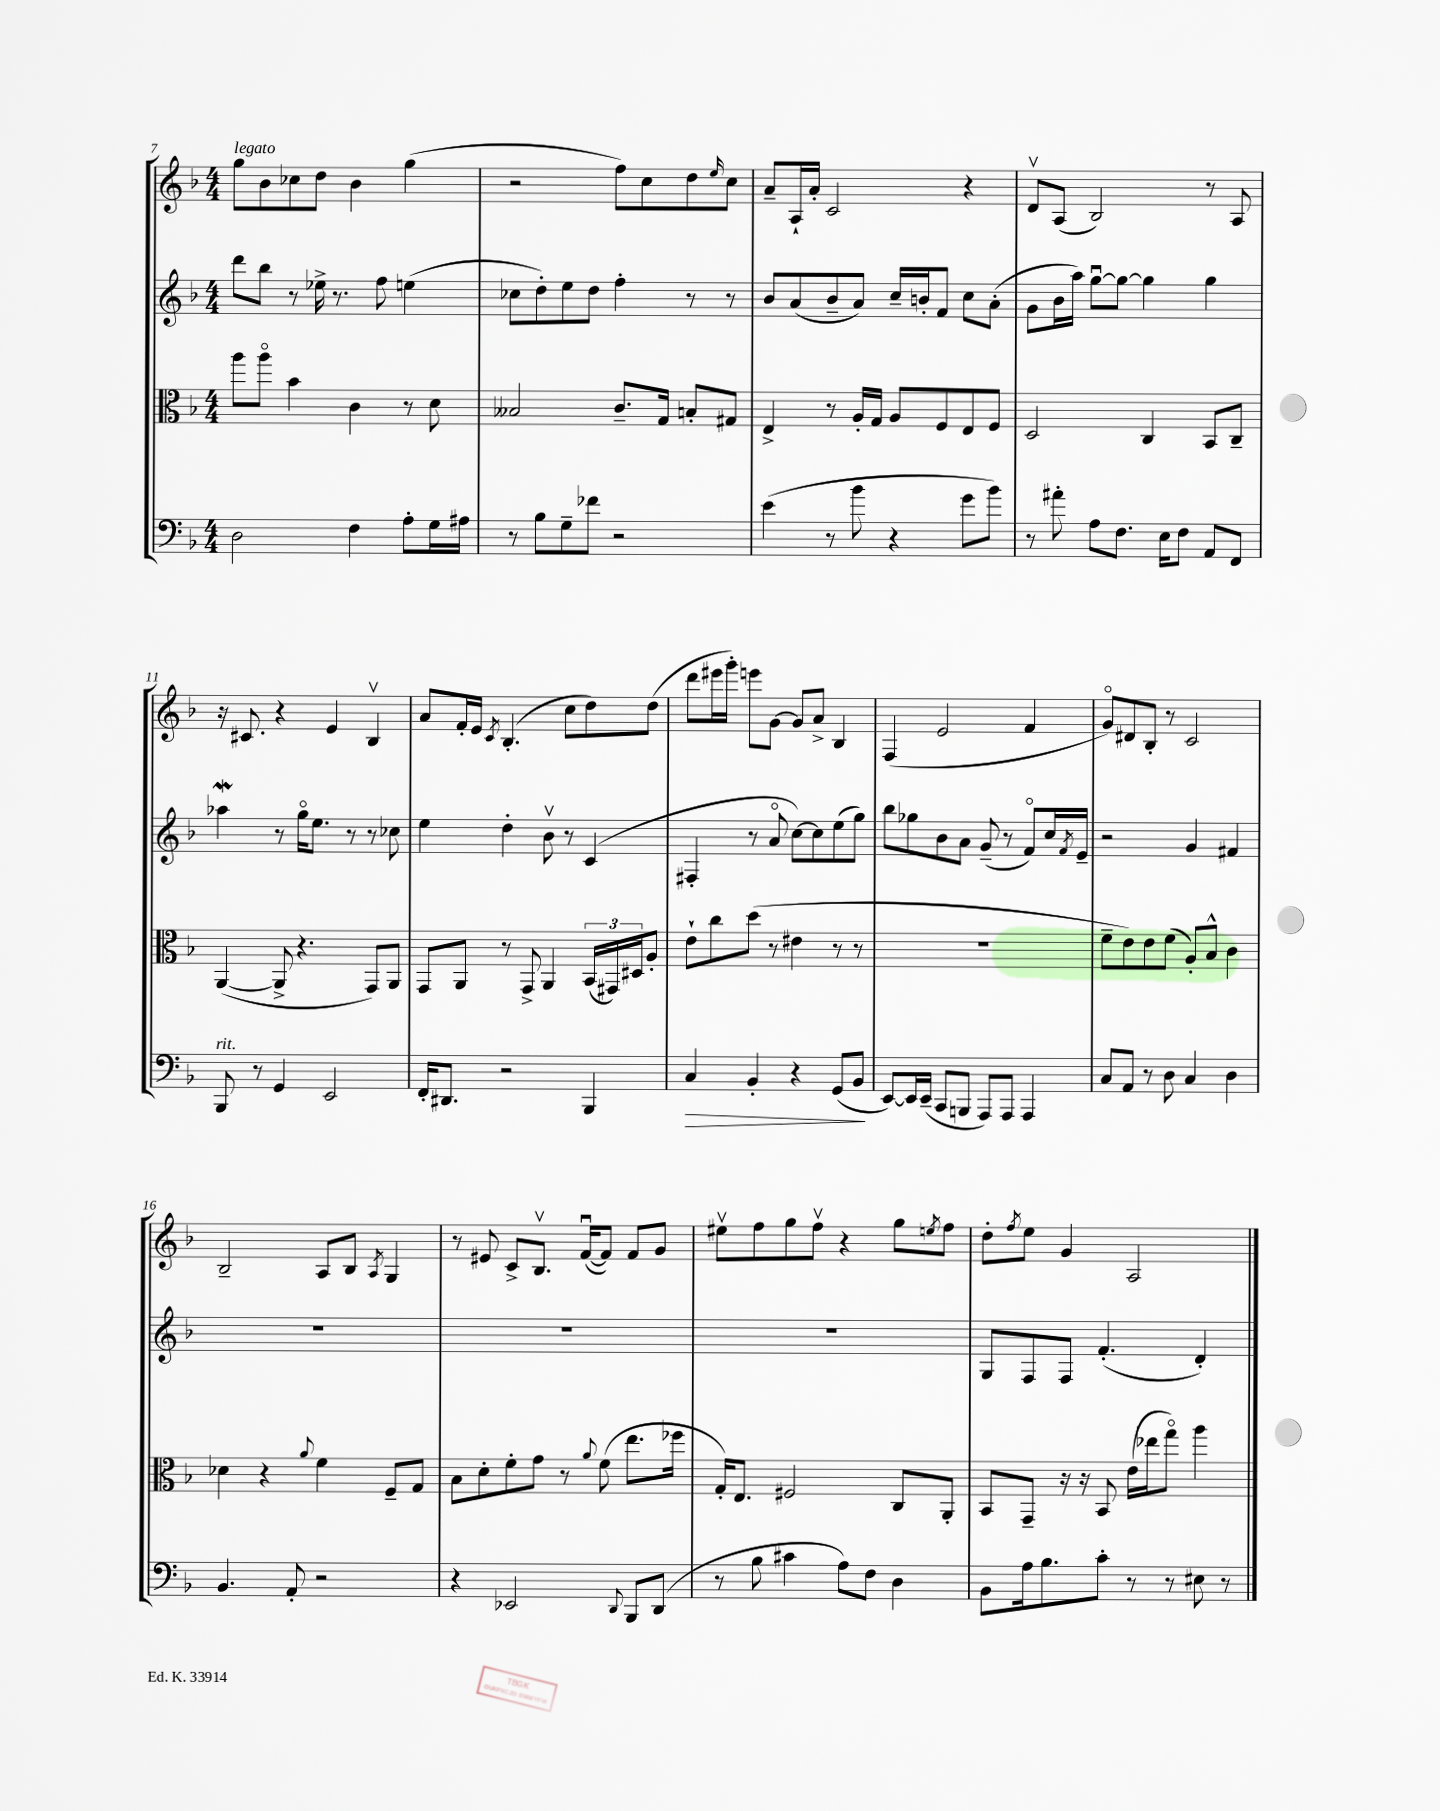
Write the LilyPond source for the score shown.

<<
\new StaffGroup <<
\new Staff = "s0" {
    \clef treble \key f \major \numericTimeSignature \time 4/4
    g''8^\markup { \italic "legato" } bes'8 ces''8 d''8 bes'4 g''4( |
    r2 f''8) c''8 d''8 \grace { e''16 } c''8 |
    a'8-- a16-! a'16-. c'2 r4 |
    d'8\upbow a8( bes2) r8 a8 |
    r16 cis'8. r4 e'4 bes4\upbow |
    a'8 f'16-. e'16 \acciaccatura { c'8 } bes4.-.( c''8 d''8) d''8( |
    d'''8 eis'''16 g'''16-.) e'''8 g'8~ g'8 a'8-> bes4 |
    f4( e'2 f'4 |
    g'8\flageolet) dis'8 bes8-. r8 c'2 |
    bes2-- a8 bes8 \acciaccatura { a8 } g4 |
    r8 eis'8 c'8-> bes8.\upbow f'16~\downbow( f'8) f'8 g'8 |
    eis''8\upbow f''8 g''8 f''8\upbow r4 g''8 \acciaccatura { e''8 } f''8 |
    d''8-. \acciaccatura { f''8 } e''8 g'4 a2 \bar "|." |
}
\new Staff = "s1" {
    \clef treble \key f \major \numericTimeSignature \time 4/4
    d'''8 bes''8 r8 ees''16-> r8. f''8 e''4( |
    ces''8 d''8-.) e''8 d''8 f''4-. r8 r8 |
    bes'8 a'8( bes'8-- a'8) c''16-- b'16-. f'8 c''8 a'8-.( |
    g'8 bes'16 a''16) g''8~\downbow g''8~ g''4 g''4 |
    aes''4\mordent r8 g''16\flageolet e''8. r8 r8 ces''8 |
    e''4 d''4-. bes'8\upbow r8 c'4( |
    fis4-. r8 a'8\flageolet c''8~) c''8 e''8( g''8) |
    bes''8 ges''8 bes'8 a'8 g'8--( r8 f'8\flageolet) c''16 \acciaccatura { f'8 } e'16-- |
    r2 g'4 fis'4 |
    R1 |
    R1 |
    R1 |
    g8 f8 f8 f'4.-.( d'4-.) \bar "|." |
}
\new Staff = "s2" {
    \clef alto \key f \major \numericTimeSignature \time 4/4
    a''8 a''8\flageolet bes'4 c'4 r8 d'8 |
    beses2 c'8.-- g16 b8-. gis8 |
    e4-> r8 a16-. g16 a8 f8 e8 f8 |
    d2 c4 bes,8 c8-- |
    a,4~( a,8-> r4. g,8) a,8 |
    g,8 a,8 r8 g,8-> a,4 \tuplet 3/2 { bes,16( gis,16) dis16 } a8-. |
    e'8-! c''8 d''8( r8 eis'4 r8 r8 |
    R1 |
    f'8-- e'8) e'8 f'8( a8-.) bes8-^ c'4 |
    des'4 r4 \appoggiatura { a'8 } f'4 f8-- g8 |
    bes8 d'8-. f'8-. g'8 r8 \appoggiatura { a'8 } f'8( e''8. fes''16 |
    g16-.) e8. fis2 c8 a,8-. |
    bes,8 g,8-- r16 r16 bes,8 e'16( ees''16 g''8\flageolet) a''4 \bar "|." |
}
\new Staff = "s3" {
    \clef bass \key f \major \numericTimeSignature \time 4/4
    d2 f4 a8-. g16 ais16 |
    r8 bes8 g8-- fes'8 r2 |
    e'4( r8 bes'8 r4 g'8 bes'8) |
    r8 ais'8-. a8 f8. e16 f8 a,8 f,8 |
    bes,,8^\markup { \italic "rit." } r8 g,4 e,2 |
    f,16-. dis,8. r2 bes,,4 |
    c4\> bes,4-. r4 g,8( bes,8\! |
    e,8~) e,16 e,16--( c,8 b,,8 a,,8) a,,8 a,,4 |
    c8 a,8 r8 d8 c4 d4 |
    bes,4. a,8-. r2 |
    r4 ees,2 \appoggiatura { d,8 } bes,,8 d,8( |
    r8 bes8 cis'4 a8) f8 d4 |
    bes,8 a16 bes8. c'8-. r8 r8 eis8 r8 \bar "|." |
}
>>
>>
\layout { \context { \Score currentBarNumber = #7 } }
